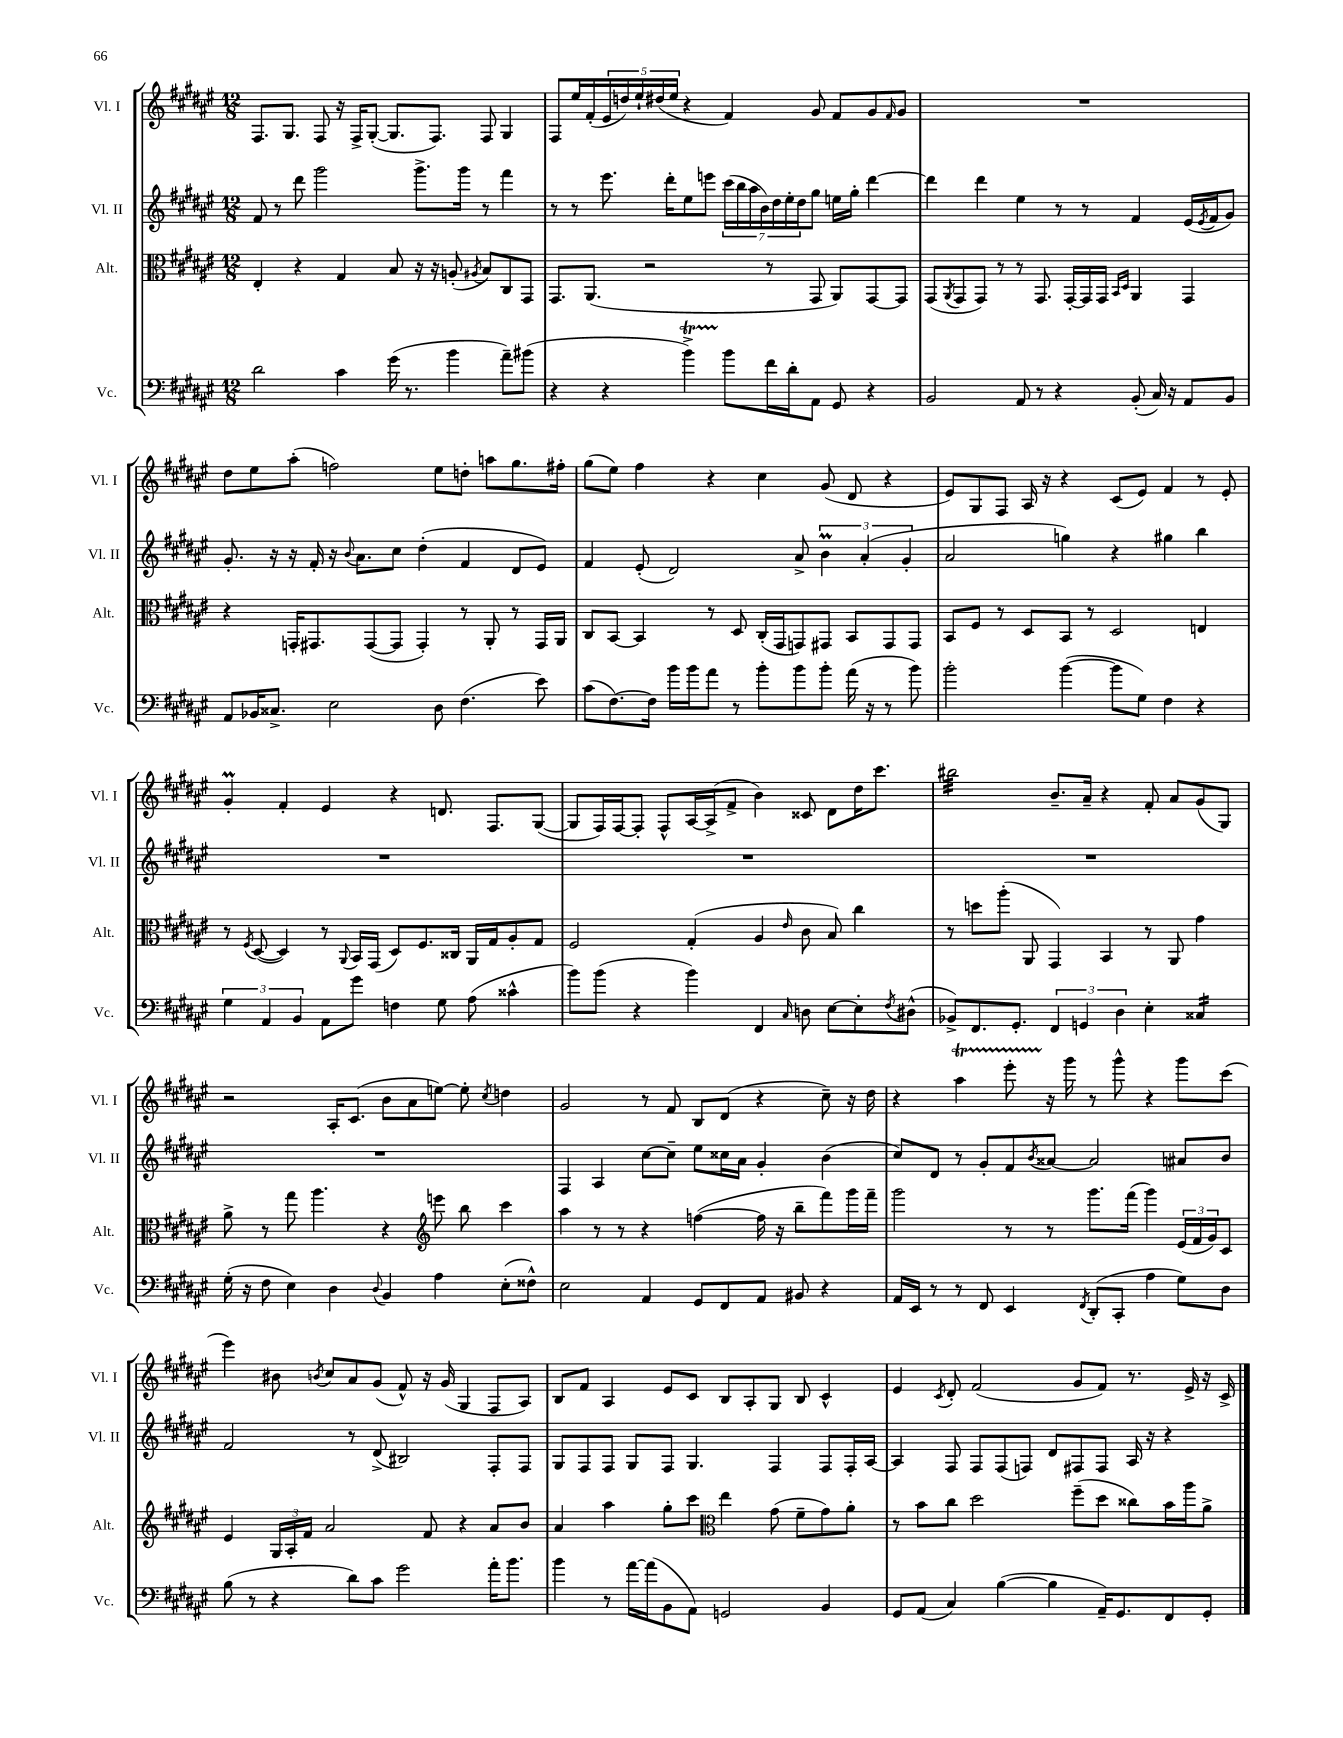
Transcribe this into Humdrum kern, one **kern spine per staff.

**kern	**kern	**kern	**kern
*staff4	*staff3	*staff2	*staff1
*clefF4	*clefC3	*clefG2	*clefG2
*k[f#c#g#d#a#e#]	*k[f#c#g#d#a#e#]	*k[f#c#g#d#a#e#]	*k[f#c#g#d#a#e#]
*M12/8	*M12/8	*M12/8	*M12/8
2d#\	4E#'/	8f#/	8.F#/L
.	.	8r	.
.	.	.	8.G#/J
.	4r	8ddd#\	.
.	.	2ggg#\	8F#/
4c#\	4G#/	.	16r
.	.	.	16F#^/LK
.	.	.	([8G#'/J
(16g#\	8B/	.	8.G#/]L
8.r	.	.	.
.	16r	8.ggg#^\L	.
.	16r	.	8.F#/J)
4b\	(8A'/	.	.
.	.	16ggg#\Jk	.
.	8qA#/	.	.
.	8B/L)	8r	8F#/
8a#~\L)	8C#/	4fff#\	4G#/
(8b#\J	8GG#/J	.	.
=	=	=	=
4r	8.GG#/L	8r	8F#/L
.	.	8r	16ee#/L
.	(8.AA#/J	.	(16f#'/
4r	.	8.eee#\	20e#/
.	.	.	20dd/)
.	.	.	20ee#`/
.	2r	.	.
.	.	.	(20dd#/
.	.	16ddd#'\LK	.
.	.	.	20ee#/JJ
4b^\)	.	8ee#\	4r
.	.	8eee\J	.
8b\L	.	(28ccc#\LL	4f#/)
.	.	28bb\	.
.	.	28aa#\	.
.	.	28b\)	.
16f#\L	8r	.	.
.	.	28dd#\	.
.	.	28ee#'\	.
16d#'\J	.	.	.
.	.	28dd#\J	.
8AA#\J	8GG#/	8gg#\J	8g#/
8GG#/	8AA#/L)	16ee\LL	8f#/L
.	.	16gg#'\JJ	.
4r	[8GG#/	[4ddd#\	8g#/
.	.	.	16qqf#/
.	8GG#/]J	.	8g#/J
=	=	=	=
2BB/	(8GG#/L	4ddd#\]	1.r
.	8qAA#/	.	.
.	8GG#/	.	.
.	8GG#/J)	4ddd#\	.
.	8r	.	.
8AA#/	8r	4ee#\	.
8r	8.GG#/	.	.
4r	.	8r	.
.	[16GG#'/LL	.	.
.	16GG#/]	8r	.
.	16GG#/JJ	.	.
.	16qqBB/LL	.	.
.	16qqD#/JJ	.	.
(8BB'/	4AA#/	4f#/	.
16C#/)	.	.	.
16r	.	.	.
8AA#/L	4GG#/	(16e#/LL	.
.	.	8qe#/	.
.	.	16f#/J	.
8BB/J	.	8g#/J)	.
=	=	=	=
8AA#/L	4r	8.g#'/	8dd#\L
16BB-/K	.	.	8ee#\
8.C##^/J	.	16r	.
.	16GG'/LK	16r	(8aa#'\J
.	8.GG#/	16f#'/	.
2E#\	.	16r	2ff\)
.	.	8qqb/	.
.	.	8.a#\L	.
.	([8GG#/	.	.
.	8GG#/]J	8cc#\J	.
.	4GG#'/)	(4dd#'\	.
8D#\	.	.	8ee#\L
(4.F#\	8r	4f#/	8dd'\J
.	8AA#'/	.	8aa\L
.	8r	8d#/L	8.gg#\
8e#\)	16GG#/LL	8e#/J)	.
.	16AA#/JJ	.	16ff#'\Jk
=	=	=	=
(8c#\L	8C#/L	4f#/	(8gg#\L
[8.F#\)	[8BB/J	.	8ee#\J)
.	4BB/]	(8e#'/	4ff#\
16F#\]Jk	.	.	.
16b\LL	.	2d#/)	.
16b\J	.	.	.
8a#\J	8r	.	4r
8r	8D#/	.	.
8b'\L	(16C#'/LL	.	4cc#\
.	16GG#/J	.	.
8b\	8GG/)	8a#^/	.
8b'\J	8GG#/J	6b\	(8g#/
(16a#\	8BB/L	.	8d#/
.	.	(6a#'/	.
16r	.	.	.
8r	8GG#/	.	4r
.	.	6g#'/	.
8b\)	8GG#/J	.	.
=	=	=	=
2b'\	8BB/L	2a#/	8e#/L)
.	8F#/J	.	8G#/
.	8r	.	8F#/J
.	8D#/L	.	16A#/
.	.	.	16r
([4b\	8BB/J	4gg\)	4r
.	8r	.	.
8b\]L	2D#/	4r	(8c#/L
8G#\J)	.	.	8e#/J)
4F#\	.	4gg#\	4f#/
4r	4E/	4bb\	8r
.	.	.	8e#'/
=	=	=	=
6G#\	8r	1.r	4g#'/
.	8qF#/	.	.
.	([8D#/	.	.
6AA#/	.	.	.
.	4D#/])	.	4f#'/
6BB/	.	.	.
8AA#\L	8r	.	4e#/
.	8qqAA#/	.	.
8g#\J	16BB/LL	.	.
.	(16GG#/JJ	.	.
4F\	8D#/L)	.	4r
.	8.F#/	.	.
8G#\	.	.	8.d/
.	16C##/Jk	.	.
(8A#\	16AA#/LL	.	.
.	16G#/J	.	8.F#/L
4c##^^\	8A#'/	.	.
.	8G#/J	.	([8G#/J
=	=	=	=
8b\L)	2F#/	1.r	8G#/]L
(8b\J	.	.	16F#/L)
.	.	.	[16F#/J
4r	.	.	8F#'/]J
.	.	.	8F#^^/L
4b\)	(4G#'/	.	[16A#/L
.	.	.	(16A#^/]J
.	.	.	8f#^/J
4FF#/	4A#/	.	4b\)
16qqC#/	16qqe#/	.	.
8D\	8c#\	.	8c##/
[8E#\L	8B/)	.	8d#\L
8E#'\]	4cc#\	.	16dd#\K
.	.	.	8.ccc#\J
8qF#/	.	.	.
(8D#^^\J	.	.	.
=	=	=	=
8BB-^/L)	8r	1.r	2bb#\
8.FF#/	8dd\L	.	.
.	(8aa#'\J	.	.
8.GG#'/J	.	.	.
.	8AA#/	.	.
6FF#/	4GG#/)	.	8.b~/L
6GG/	.	.	.
.	.	.	16a#~/Jk
.	4BB/	.	4r
6D#\	.	.	.
4E#'\	8r	.	8f#'/
.	8AA#/	.	8a#/L
4C##/	4g#\	.	(8g#/
.	.	.	8G#/J)
=	=	=	=
(16G#'\	8a#^\	1.r	2r
16r	.	.	.
8F#\	8r	.	.
4E#\)	8gg#\	.	.
.	4.aa#\	.	.
4D#\	.	.	16A#'/LK
.	.	.	(8.c#/J
8qqD#/	.	.	.
4BB/	4r	.	8b\L
.	.	.	8a#\
*	*clefG2	*	*
4A#\	8eee\	.	[8ee\J)
.	8bb\	.	8ee'\]
.	.	.	8qcc#/
(8E#'\L	4ccc#\	.	4dd\
8F##^^\J)	.	.	.
=	=	=	=
2E#\	4aa#\	4F#/	2g#/
.	8r	4A#/	.
.	8r	.	.
4AA#/	4r	[8cc#\L	8r
.	.	8cc#~\]J	8f#/
8GG#/L	([4ff\	8ee#\L	8B/L
8FF#/	.	16cc##\L	(8d#/J
.	.	16a#\JJ	.
8AA#/J	16ff\]	4g#'/	4r
.	16r	.	.
8BB#/	8bb~\L	.	.
4r	8fff#\)	(4b\	8cc#~\)
.	16ggg#\L	.	16r
.	16fff#~\JJ	.	16dd#\
=	=	=	=
16AA#/LL	2ggg#\	8cc#/L)	4r
16EE#/JJ	.	.	.
8r	.	8d#/J	.
8r	.	8r	4aa#\
8FF#/	.	8g#'/L	.
4EE#/	8r	8f#/	8eee#'\
.	.	8qb/	.
.	8r	[8a##/J	16r
.	.	.	16ggg#\
8qFF#/	.	.	.
(8DD#'/L	8.ggg#\L	2a##/]	8r
8CC#'/J	.	.	8ggg#^^\
.	(16fff#\Jk	.	.
4A#\	4ggg#\)	.	4r
8G#\L)	(24e#/LL	8a#/L	8ggg#\L
.	24f#/	.	.
.	24g#/J)	.	.
8D#\J	8c#/J	8b/J	(8ccc#\J
=	=	=	=
(8B\	4e#/	2f#/	4eee#\)
8r	.	.	.
4r	24G#/LL	.	8b#\
.	24A#'/	.	.
.	24f#/JJ	.	.
.	.	.	8qb/
.	2a#/	.	8cc#/L
8d#\L)	.	8r	8a#/
8c#\J	.	(8d#^/	(8g#/J
2g#\	.	2B#/)	8f#^^/)
.	8f#/	.	16r
.	.	.	(16g#/
.	4r	.	4G#/
16a#'\LK	8a#/L	8F#'/L	8F#/L
8.b\J	.	.	.
.	8b/J	8F#/J	8A#/J)
=	=	=	=
4b\	4a#/	8G#/L	8B/L
.	.	8F#/	8f#/J
8r	4aa#\	8F#/J	4A#/
[16a#\LL	.	8G#/L	.
(16a#\]J	.	.	.
8BB\	8gg#'\L	8F#/J	8e#/L
8AA#\J)	8ccc#\J	4.G#/	8c#/J
*	*clefC3	*	*
2GG/	4ee#\	.	8B/L
.	.	.	8A#'/
.	(8g#\	4F#/	8G#/J
.	8f#~\L	.	8B/
4BB/	8g#\)	8F#/L	4c#^^/
.	8a#'\J	16F#'/L	.
.	.	[16A#/JJ	.
=	=	=	=
8GG#/L	8r	4A#/]	4e#/
(8AA#/J	8b\L	.	.
.	.	.	8qc#/
4C#/)	8cc#\J	8F#/	8d#'/
.	2dd#\	8F#/L	(2f#/
([4B\	.	(8F#/	.
.	.	8F/J)	.
4B\]	.	8d#/L	.
.	(8ff#~\L	8F#/	8g#/L
16AA#~/LK)	8dd#\J	8F#/J	8f#/J)
8.GG#/	.	.	.
.	8cc##\L)	16A#/	8.r
.	.	16r	.
8FF#/	16b\L	4r	.
.	16aa#\J	.	16e#^/
8GG#'/J	8a#^\J	.	16r
.	.	.	16c#^/
==	==	==	==
*-	*-	*-	*-
